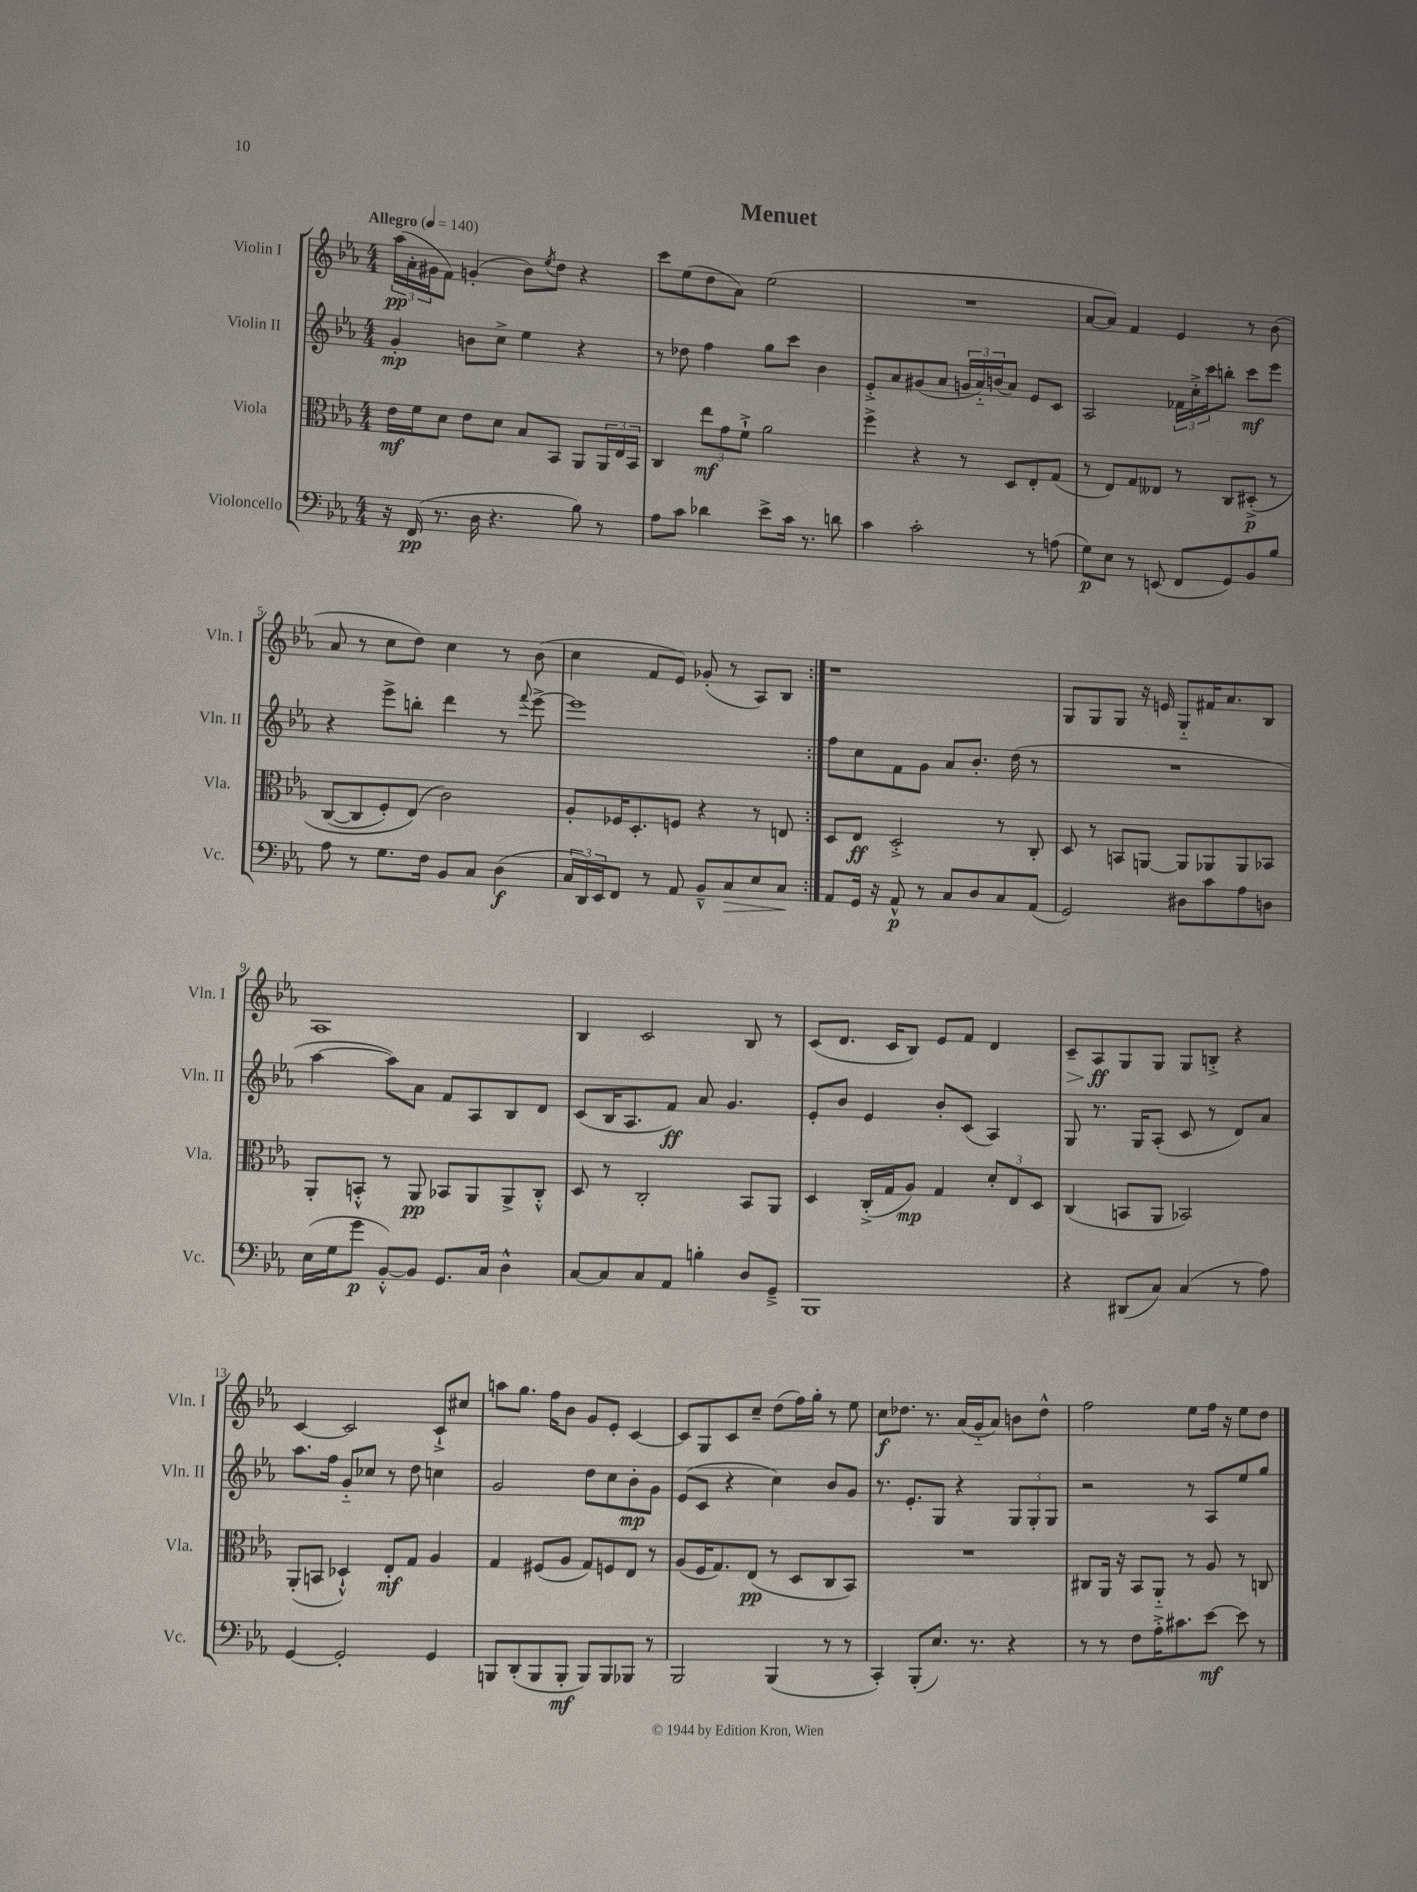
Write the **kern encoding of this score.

**kern	**kern	**kern	**kern
*staff4	*staff3	*staff2	*staff1
*clefF4	*clefC3	*clefG2	*clefG2
*k[b-e-a-]	*k[b-e-a-]	*k[b-e-a-]	*k[b-e-a-]
*M4/4	*M4/4	*M4/4	*M4/4
*MM140	*MM140	*MM140	*MM140
16r	16e-\LL	4g'/	(24aa-\LL
.	.	.	24a-'\
(16FF/	16f\J	.	.
.	.	.	24g#\J
8.r	8d\J	.	8f\J)
.	8e-\L	8b\L	(4g'/
16D\	.	.	.
4.r	8d\J	8cc^\J	.
.	8B-/L	4ee-\	8b-\L)
.	.	.	8qee-/
.	8BB-/J	.	8dd\J
8B-\)	8AA-/L	4r	4r
8r	24AA-/L	.	.
.	24E-/	.	.
.	24BB-/JJ	.	.
=	=	=	=
8A-\L	4C/	8r	8ccc\L
8c\J	.	8dd-\	(8ee-\
4d-\	12ee-\L	4ff\	8dd\
.	12g\	.	.
.	.	.	8a-\J)
.	12f`^\J	.	.
8e-^\L	2a-\	8gg\L	(2ee-\
16c\Jk	.	8ccc\J	.
8.r	.	.	.
.	.	4b-\	.
8d\	.	.	.
=	=	=	=
4c\	4ff^\	8e-'^/L	1r
.	.	8a-/	.
2c'\	4r	(8g#/	.
.	.	8a-/J	.
.	8r	24g/LL	.
.	.	24a-'~/)	.
.	.	(24b/J	.
.	8D/L	8a-/J)	.
8r	8E-'/	8e-/L	.
(8A\	(8G/J	8c/J	.
=	=	=	=
8G\L)	8r	2A-/	[8a-/L
8E-\J	8E-/L)	.	8a-/]J)
8r	8G/	.	4f/
(8EE/	8E--/J	.	.
8FF/L	8r	24f-\LL	4e-/
.	.	24cc'^\	.
.	.	24ccc\J	.
8GG/)	8C/L	8bb'\J	.
8BB-/	&(8D#'^/J	8ccc\L	8r
8B-/J	8r	8eee-\J	(8b-\
=	=	=	=
8A-\	([8C/L	4r	8a-/
8r	8C/]	.	8r
8.G\L	8F'/)	8eee-^\L	8cc\L
.	(8E-/J&)	8bb'\J	8dd\J)
16F\Jk	.	.	.
8BB-/L	2c\)	4ddd\	4cc\
8C/J	.	.	.
(4D\	.	8r	8r
.	.	8qqfff/	.
.	.	[8eee-^\	(8b-\
=	=	=	=
24C/LL	8A-'/L	1eee-]	4cc\
24DD/)	.	.	.
24EE-/J	.	.	.
8FF/J	16F-/K	.	.
.	8.D'/	.	.
8r	.	.	8f/L
8AA-/	8F/J	.	8e-/J)
8BB-~^^/L	4r	.	(8g-'/
8C/	.	.	8r
8E-/	8r	.	8A-/L)
8C/J	8E/	.	8B-/J
=:|!	=:|!	=:|!	=:|!
8AA-/L	8D/L	8ff\L	1r
16GG/Jk	8E-/J	8cc\	.
16r	.	.	.
8AA-^^/	2D'^/	8f\	.
8r	.	8g\J	.
8C/L	.	8a-/L	.
8D/	.	8.b-'/J	.
8C/	8r	.	.
.	.	(16dd\	.
(8AA-/J	8C'/	8r	.
=	=	=	=
2GG/)	8D/	1r	8G/L
.	8r	.	8G/
.	8BB/L	.	8G/J
.	[8AA/J	.	16r
.	.	.	16e/
8D#\L	8AA/]L	.	8G'~/L
8c\	8AA-/	.	16f#/K
.	.	.	8.a-/
8A-\	8AA-/	.	.
8D\J	8BB-/J	.	8B-/J
=	=	=	=
(16E-\LL	8AA-'/L	[4aa-\	1A-
16G\J	.	.	.
8g\J	8BB'^^/J	.	.
[8BB-'^^/L)	8r	8aa-\]L)	.
8BB-/]J	8AA-/	8a-\J	.
8.GG/L	8BB-/L	8f/L	.
.	8AA-/	8A-/	.
16C/Jk	.	.	.
4D^^\	8AA-^/	8B-/	.
.	8C'^^/J	8d/J	.
=	=	=	=
[8C/L	8D/	(8c/L	4B-/
8C/]	8r	16B-/K	.
.	.	8.A-/	.
8C/	2C'/	.	2c/
8AA-/J	.	8f/J)	.
4B'\	.	8a-/	.
.	.	4.g/	.
8D/L	8BB-/L	.	8B-/
8GG~^/J	8AA-/J	.	8r
=	=	=	=
1BBB-	4D/	8e-'/L	(8c/L
.	.	8b-/J	8.d/J
.	(16C'^/LL	4e-/	.
.	16G/J	.	16c/LK
.	8A-/J)	.	8B-/J)
.	4G/	8b-'/L	8e-/L
.	.	(8c/J	8f/J
.	12d'/L	4A-/)	4d/
.	12E-/	.	.
.	12D/J	.	.
=	=	=	=
4r	(4C/	8G/	8c~/L
.	.	8.r	8A-/
(8DD#/L	8BB/L	.	8G/
.	.	16G/LK	.
8C/J)	8AA-/J	(8A-'/J	8G/J
(4C/	2BB-/)	8c/	8G/L
.	.	8r	8B'^/J
8r	.	8d/L)	4r
8A-\)	.	8a-/J	.
=	=	=	=
[4GG/	(8AA-'/L	8.aa-\L	[4c/
.	8BB/J	.	.
.	.	16ff\Jk	.
2GG'/]	4D-`^^/)	8g'~/L	2c/]
.	.	8cc-/J	.
.	8E-'/L	8r	.
.	8G/J	8dd\	.
4GG/	4A-/	4cc\	8c`^/L
.	.	.	8cc#/J
=	=	=	=
8BBB/L	4G/	2g/	8aa\L
(8DD'/	.	.	8.gg\J
8BBB/	(8F#/L	.	.
.	.	.	16ff\LK
8BBB'/J	8A-/J	.	8b-\J
8BBB/L)	8G/L)	8dd\L	8g/L
8BBB/	8F/	8cc\	8e-'/J
8BBB-/J	8E-/J	8b-'\	[4c/
8r	8r	8g\J	.
=	=	=	=
2BBB-/	(8A-/L	(8e-/L	8c/]L
.	16F/K	8c/J	8G/
.	8.G/)	.	.
.	.	4r	8c/
.	(8E-/J	.	8cc~/J
(4BBB-/	8r	4cc\)	(8dd\L
.	8D/L	.	16ff\L)
.	.	.	16gg'\JJ
8r	8C/	8b-/L	8r
8r	8BB-/J)	8g/J	8ee-\
=	=	=	=
4CC'/)	1r	8.r	8cc\L
.	.	.	8.dd-\J
.	.	8.e-'/L	.
(8BBB-'/L	.	.	.
.	.	.	8.r
8.E-/J)	.	8G/J	.
.	.	4r	(16a-/LL
8.r	.	.	16g'~/J
.	.	.	8a-/J)
4r	.	12G/L	8b\L
.	.	12G'/	.
.	.	.	8dd-^^\J
.	.	12G/J	.
=	=	=	=
8r	8C#/L	2r	2ff\
8r	16AA-/Jk	.	.
.	16r	.	.
8F\L	8BB-/L	.	.
16A-'^\K	8AA-'~/J	.	.
8.c#\	.	.	.
.	8r	8r	8ee-\L
[8e-\J	8A-/	8A-/L	16ff\Jk
.	.	.	16r
8e-\]	8r	8ee-/	8ee-\L
8r	8C/	8gg/J	8dd\J
==	==	==	==
*-	*-	*-	*-
